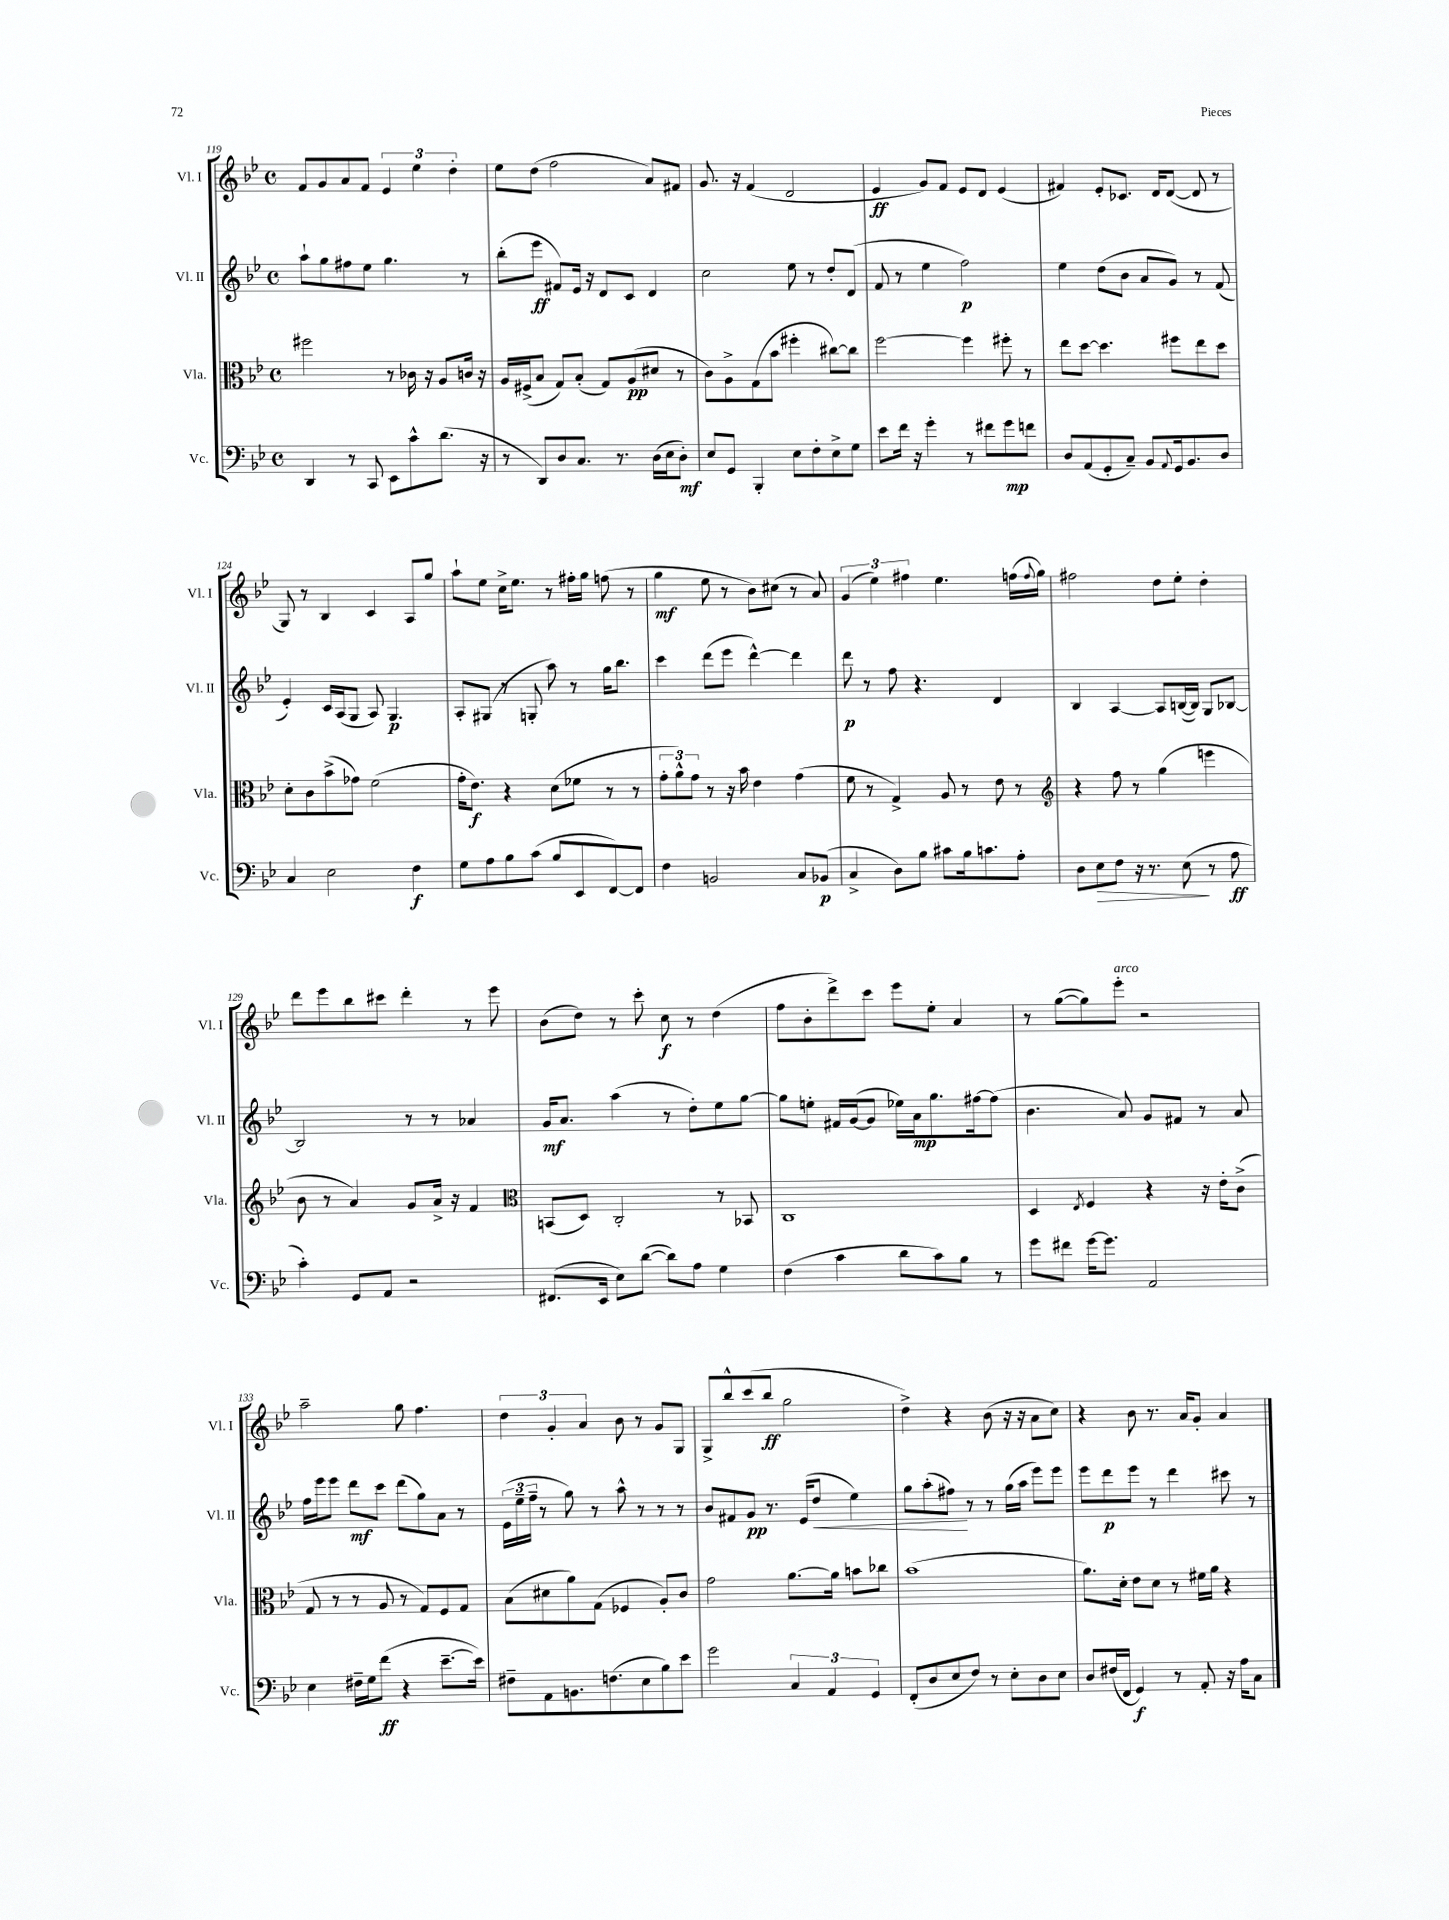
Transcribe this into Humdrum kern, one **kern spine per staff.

**kern	**dynam	**kern	**dynam	**kern	**dynam	**kern	**dynam
*part4	*part4	*part3	*part3	*part2	*part2	*part1	*part1
*staff4	*staff4	*staff3	*staff3	*staff2	*staff2	*staff1	*staff1
*I"Vc.	*	*I"Vla.	*	*I"Vl. II	*	*I"Vl. I	*
*I'Vc.	*	*I'Vla.	*	*I'Vl. II	*	*I'Vl. I	*
*clefF4	*	*clefC3	*	*clefG2	*	*clefG2	*
*k[b-e-]	*	*k[b-e-]	*	*k[b-e-]	*	*k[b-e-]	*
*M4/4	*	*M4/4	*	*M4/4	*	*M4/4	*
*met(c)	*	*met(c)	*	*met(c)	*	*met(c)	*
=119	=119	=119	=119	=119	=119	=119	=119
4DD/	.	2ff#X\	.	8aa`\L	.	8f/L	.
.	.	.	.	8gg\	.	8g/	.
8r	.	.	.	8ff#X\	.	8a/	.
8CC/	.	.	.	8ee-\J	.	8f/J	.
8EE-\L	.	8r	.	4.gg\	.	6e-/	.
8c^^\	.	16c-X\	.	.	.	.	.
.	.	.	.	.	.	6ee-\	.
.	.	16r	.	.	.	.	.
(8.d\J	.	8A/L	.	.	.	.	.
.	.	.	.	.	.	6dd'\	.
.	.	16cn/Jk	.	8r	.	.	.
16r	.	16r	.	.	.	.	.
=120	=120	=120	=120	=120	=120	=120	=120
8r	.	16A/LL	.	(8bb-'\L	.	8ee-\L	.
.	.	(16F#X^/J	.	.	.	.	.
8DD/L)	.	8B-/J	.	8eee-\J	ff	(8dd\J	.
8D/	.	8G/L)	.	8f#X/L)	.	2ff\	.
8.C/J	.	(8B-'/J	.	16e-/Jk	.	.	.
.	.	.	.	16r	.	.	.
.	.	8G/L)	.	8d/L	.	.	.
8.r	.	.	.	.	.	.	.
.	.	(8A/	pp	8c/J	.	.	.
(16D\LL	.	8d#X/J	.	4d/	.	8a/L)	.
16E-\J	.	.	.	.	.	.	.
8D'\J)	mf	8r	.	.	.	8f#X/J	.
=121	=121	=121	=121	=121	=121	=121	=121
8E-/L	.	8c\L)	.	2cc\	.	8.g/	.
8GG/J	.	8A^\	.	.	.	.	.
.	.	.	.	.	.	16r	.
4BBB-'/	.	(8G\	.	.	.	(4f/	.
.	.	8b-\J	.	.	.	.	.
8E-\L	.	4ff#X'\	.	8ee-\	.	2d/	.
8F'\	.	.	.	8r	.	.	.
8E-^\	.	[8cc#X\L)	.	8dd'/L	.	.	.
8G\J	.	8cc#\J]	.	(8d/J	.	.	.
=122	=122	=122	=122	=122	=122	=122	=122
8e-\L	.	[2ff\	.	8f/	.	4e-/	ff
16f\Jk	.	.	.	8r	.	.	.
16r	.	.	.	.	.	.	.
4g'\	.	.	.	4ee-\	.	8g/L)	.
.	.	.	.	.	.	8f/J	.
8r	.	4ff\]	.	2ff\)	p	8e-/L	.
8f#X\L	.	.	.	.	.	8d/J	.
8g\	mp	8ff#X'\	.	.	.	(4e-/	.
8fn\J	.	8r	.	.	.	.	.
=123	=123	=123	=123	=123	=123	=123	=123
8D/L	.	8ee-\L	.	4ee-\	.	4f#X/)	.
(8AA/	.	[8dd\J	.	.	.	.	.
8GG'/	.	4.dd\]	.	(8dd\L	.	8e-'/L	.
8C~/J)	.	.	.	8b-\J	.	8.c-X/J	.
8BB-/L	.	.	.	8a/L	.	.	.
.	.	.	.	.	.	16d/KL	.
8qqAA/	.	.	.	.	.	.	.
16GG/k	.	8ff#X\L	.	8g/J)	.	([8d/J	.
8.BB-/	.	.	.	.	.	.	.
.	.	8ee-\	.	8r	.	8d/]	.
8D/J	.	8dd\J	.	(8f/	.	8r	.
!!LO:LB:g=z
=124	=124	=124	=124	=124	=124	=124	=124
4C/	.	8d'\L	.	4e-'/)	.	8G/)	.
.	.	8c\	.	.	.	8r	.
2E-\	.	(8b-^\	.	16c/LL	.	4B-/	.
.	.	.	.	(16A/J	.	.	.
.	.	8g-X\J)	.	8G/J	.	.	.
.	.	(2f\	.	8A/)	.	4c/	.
.	.	.	.	4.G/	p	.	.
4F\	f	.	.	.	.	8A/L	.
.	.	.	.	.	.	8gg/J	.
=125	=125	=125	=125	=125	=125	=125	=125
8G\L	.	16g'\KL	.	8A'/L	.	8aa`\L	.
.	.	8.e-\J)	f	.	.	.	.
8A\	.	.	.	(8G#X/J	.	8ee-\J	.
8B-\	.	4r	.	8r	.	16cc^\KL	.
.	.	.	.	.	.	8.ee-\J	.
(8c\J	.	.	.	8Gn'/	.	.	.
8B-/L	.	(8d\L	.	8aa\)	.	8r	.
8EE-/	.	8f-X\J	.	8r	.	16ff#X'\LL	.
.	.	.	.	.	.	16gg\JJ	.
[8FF/)	.	8r	.	16gg\KL	.	(8ffn\	.
.	.	.	.	8.bb-\J	.	.	.
8FF/J]	.	8r	.	.	.	8r	.
=126	=126	=126	=126	=126	=126	=126	=126
4F\	.	12g'\L	.	4ccc\	.	4gg\	mf
.	.	12a^^\)	.	.	.	.	.
.	.	12g\J	.	.	.	.	.
2BBn/	.	8r	.	(8ddd\L	.	8ee-\	.
.	.	16r	.	8eee-\J	.	8r	.
.	.	16b-\	.	.	.	.	.
.	.	4e-\	.	[4ddd^^\)	.	8b-\L)	.
.	.	.	.	.	.	(8cc#X\J	.
8C/L	.	(4g\	.	4ddd\]	.	8r	.
(8BB-X/J	p	.	.	.	.	8a/)	.
=127	=127	=127	=127	=127	=127	=127	=127
4C^/	.	8f\	.	8ddd\	p	(6g/	.
.	.	8r	.	8r	.	.	.
.	.	.	.	.	.	6ee-\)	.
8D\L)	.	4G^/)	.	8ff\	.	.	.
.	.	.	.	.	.	6ff#X\	.
8B-\J	.	.	.	4.r	.	.	.
8c#X\L	.	8A/	.	.	.	4.ee-\	.
16B-\k	.	8r	.	.	.	.	.
8.cn\	.	.	.	.	.	.	.
.	.	8e-\	.	4d/	.	.	.
8A'\J	.	8r	.	.	.	(16ffn\LL	.
.	.	.	.	.	.	8qqff/	.
.	.	.	.	.	.	16gg\JJ)	.
=128	=128	=128	=128	=128	=128	=128	=128
*	*	*clefG2	*	*	*	*	*
8D\L	.	4r	.	4B-/	.	2ff#X\	.
!	!LO:HP:b	!	!	!	!	!	!
8E-\	>	.	.	.	.	.	.
8F\J	.	8ff\	.	[4A/	.	.	.
16r	.	8r	.	.	.	.	.
8.r	.	.	.	.	.	.	.
.	.	(4gg\	.	8A/L]	.	8dd\L	.
(8E-\	.	.	.	([16Bn/L	.	8ee-'\J	.
.	.	.	.	16B/JJ])	.	.	.
8r	]	4eeen\	.	8G/L	.	4dd'\	.
8A\	ff	.	.	[8B-X/J	.	.	.
!!LO:LB:g=z
=129	=129	=129	=129	=129	=129	=129	=129
4c'\)	.	8b-\	.	2B-/]	.	8ddd\L	.
.	.	8r	.	.	.	8eee-\	.
8GG/L	.	4a/)	.	.	.	8bb-\	.
8AA/J	.	.	.	.	.	8ccc#X\J	.
2r	.	8g/L	.	8r	.	4ddd'\	.
.	.	16a^/Jk	.	8r	.	.	.
.	.	16r	.	.	.	.	.
.	.	4f/	.	4a-X/	.	8r	.
.	.	.	.	.	.	8eee-\	.
=130	=130	=130	=130	=130	=130	=130	=130
*	*	*clefC3	*	*	*	*	*
(8.FF#X/L	.	(8BBn/L	.	16g/KL	mf	(8b-\L	.
.	.	.	.	8.a/J	.	.	.
.	.	8D/J)	.	.	.	8dd\J)	.
16EE-/Jk	.	.	.	.	.	.	.
8E-\L)	.	2C'/	.	(4aa\	.	8r	.
([8d\J	.	.	.	.	.	8ccc'\	.
8d\L])	.	.	.	8r	.	8cc\	f
8A\J	.	.	.	8dd'\L)	.	8r	.
4G\	.	8r	.	8ee-\	.	(4dd\	.
.	.	8BB-X/	.	[8gg\J	.	.	.
=131	=131	=131	=131	=131	=131	=131	=131
(4F\	.	1C	.	8gg\L]	.	8ff\L	.
.	.	.	.	8een'\J	.	8b-'\	.
4c\	.	.	.	16f#X/LL	.	8ddd^\)	.
.	.	.	.	([16g/J	.	.	.
.	.	.	.	8g/J]	.	8ccc\J	.
8d\L	.	.	.	16ee-X\LL)	.	8eee-\L	.
.	.	.	.	16a\J	mp	.	.
8c\)	.	.	.	8.gg\	.	8ee-'\J	.
8B-\J	.	.	.	.	.	4a/	.
.	.	.	.	[16ff#X\k	.	.	.
8r	.	.	.	(8ff#\J]	.	.	.
=132	=132	=132	=132	=132	=132	=132	=132
8g\L	.	4D/	.	4.b-\	.	8r	.
8f#X\J	.	.	.	.	.	([8gg\L	.
.	.	8qE-/	.	.	.	.	.
[16g\KL	.	4F/	.	.	.	8gg\])	.
8.g\J]	.	.	.	.	.	.	.
!	!	!	!	!	!	!LO:TX:a:i:t=arco	!
.	.	.	.	8a/)	.	8eee-'\J	.
2AA/	.	4r	.	8g/L	.	2r	.
.	.	.	.	8f#X/J	.	.	.
.	.	16r	.	8r	.	.	.
.	.	16e-'\KL	.	.	.	.	.
.	.	(8c^\J	.	8a/	.	.	.
!!LO:LB:g=z
=133	=133	=133	=133	=133	=133	=133	=133
4E-\	.	8G/	.	16ff\LL	.	2aa~\	.
.	.	.	.	16eee-\J	.	.	.
.	.	8r	.	8eee-\J	.	.	.
16F#X~\LL	.	8r	.	8ddd\L	mf	.	.
16G\J	.	.	.	.	.	.	.
(8f\J	ff	8A/	.	8ccc\J	.	.	.
4r	.	8r	.	(8ddd\L	.	8gg\	.
.	.	8G/L)	.	8gg\)	.	4.ff\	.
[8.e-~\L	.	8F/	.	8a\J	.	.	.
.	.	8G/J	.	8r	.	.	.
16e-\Jk])	.	.	.	.	.	.	.
=134	=134	=134	=134	=134	=134	=134	=134
8F#X~\L	.	(8B-\L	.	(24e-\LL	.	6dd\	.
.	.	.	.	24ee-~\	.	.	.
.	.	.	.	24ff~\JJ	.	.	.
8AA\	.	8d#X\	.	8r	.	.	.
.	.	.	.	.	.	6g'/	.
8.BBn\	.	8a\)	.	8gg\)	.	.	.
.	.	.	.	.	.	6a/	.
.	.	(8G\J	.	8r	.	.	.
(8.Fn\	.	.	.	.	.	.	.
.	.	4F-X/	.	8aa^^\	.	8b-\	.
8E-\	.	.	.	8r	.	8r	.
8B-\)	.	8A'/L)	.	8r	.	8g/L	.
8e-\J	.	8c/J	.	8r	.	8G/J	.
=135	=135	=135	=135	=135	=135	=135	=135
2g\	.	2g\	.	8b-/L	.	8G^/L	.
.	.	.	.	8f#X/	.	8bb-^^/	.
.	.	.	.	8g/J	pp	(8ccc/	.
.	.	.	.	8.r	.	8bb-/J	ff
6C/	.	[8.a\L	.	.	.	2gg\	.
.	.	.	.	(16e-/KL	.	.	.
!	!	!	!	!	!LO:HP:b	!	!
.	.	.	.	8dd/J	<	.	.
6AA/	.	.	.	.	.	.	.
.	.	16a\Jk]	.	.	.	.	.
.	.	8bn\L	.	4ee-\)	.	.	.
6GG/	.	.	.	.	.	.	.
.	.	8cc-X\J	.	.	.	.	.
=136	=136	=136	=136	=136	=136	=136	=136
(8FF'/L	.	(1b-	.	8gg\L	.	4dd^\)	.
8D/	.	.	.	(8aa'\	.	.	.
8E-/	.	.	.	8ff#X\J)	.	4r	.
8F/J)	.	.	.	8r	[	.	.
8r	.	.	.	8r	.	(8b-\	.
8E-'\L	.	.	.	(16gg\LL	.	16r	.
.	.	.	.	16aa\JJ	.	16r	.
8D\	.	.	.	8eee-\L)	.	8a\L	.
8E-\J	.	.	.	8eee-\J	.	8cc\J)	.
=137	=137	=137	=137	=137	=137	=137	=137
8D/L	.	8.a\L)	.	8eee-\L	.	4r	.
(16F#X/L	.	.	.	8ddd\	p	.	.
16FF/JJ	.	16d'\Jk	.	.	.	.	.
4GG/)	f	8e-\L	.	8eee-\J	.	8b-\	.
.	.	8d\J	.	8r	.	8.r	.
8r	.	8r	.	4ddd\	.	.	.
.	.	.	.	.	.	16a/KL	.
8AA'/	.	16f#X\LL	.	.	.	8g'/J	.
.	.	16a\JJ	.	.	.	.	.
16r	.	4r	.	8ccc#X\	.	4a/	.
16A\KL	.	.	.	.	.	.	.
8C\J	.	.	.	8r	.	.	.
==	==	==	==	==	==	==	==
*-	*-	*-	*-	*-	*-	*-	*-
